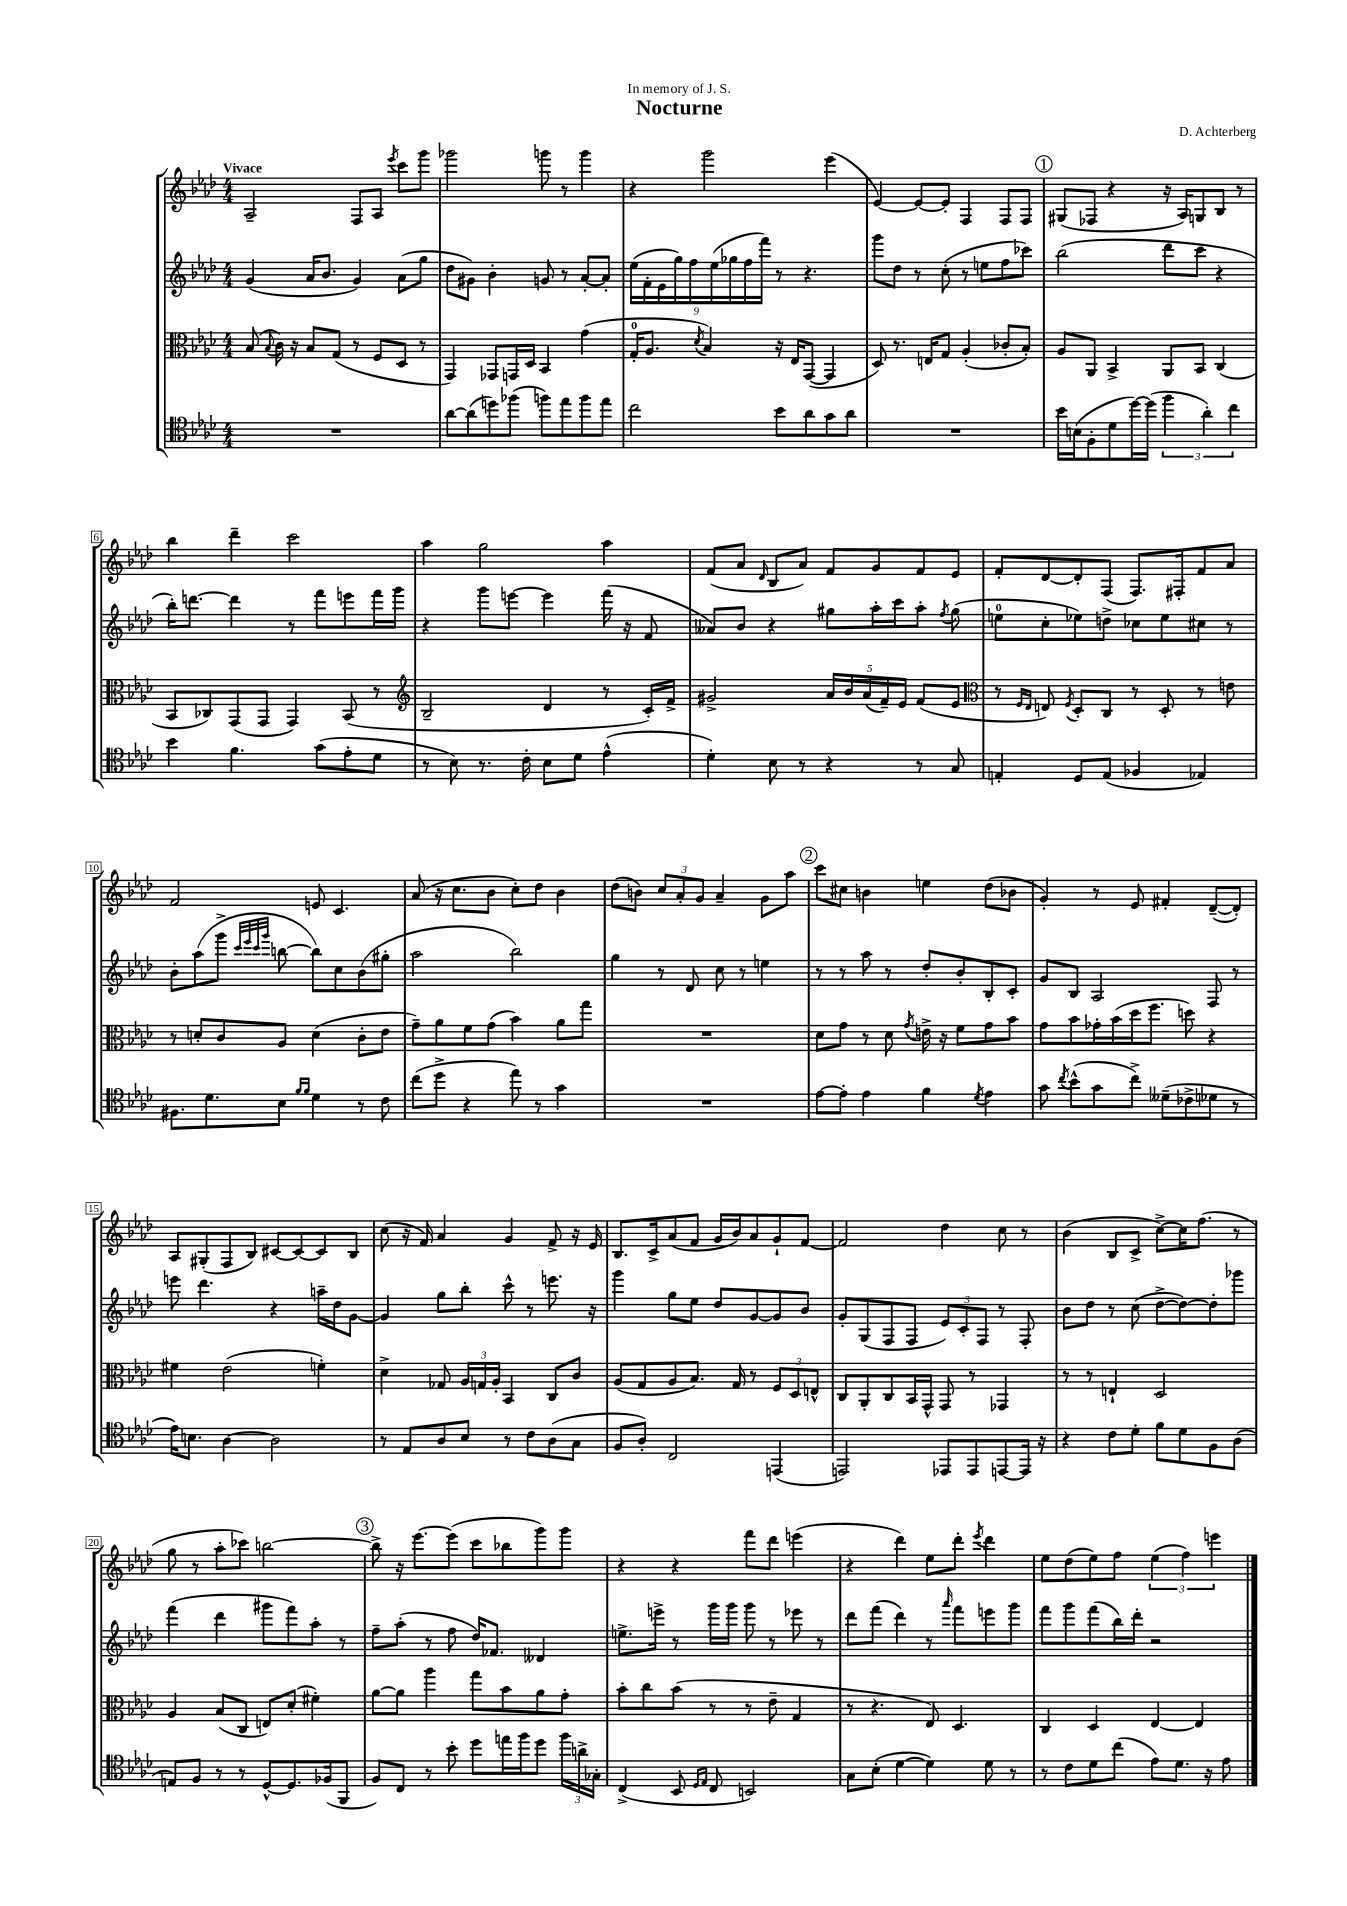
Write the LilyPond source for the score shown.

\header { title = "Nocturne" composer = "D. Achterberg" dedication = "In memory of J. S." }
<<
\new StaffGroup <<
\new Staff = "s0" {
    \clef treble \key aes \major \numericTimeSignature \time 4/4 \tempo "Vivace"
    \autoBeamOff aes2-- f8[ aes8] \acciaccatura { ees'''8 } c'''8[ g'''8] |
    ges'''2 g'''8 r8 g'''4 |
    r4 g'''2 ees'''4( |
    ees'4~) ees'8[~ ees'8]-. f4 f8[ f8] |
    \mark \markup { \circle "1" } gis8[( fes8] r4 r16 aes16[) g8 bes8] r8 |
    bes''4 des'''4-- c'''2 |
    aes''4 g''2 aes''4 |
    f'8[( aes'8] \grace { des'16 } bes8[ aes'8]) f'8[ g'8 f'8 ees'8] |
    f'8[-. des'8~ des'8-. f8]( f8.[) fis16-. f'8 aes'8] |
    f'2 e'8 c'4. |
    aes'8( r16 c''8.[ bes'8] c''8[-.) des''8] bes'4 |
    des''8[( b'8]) \tuplet 3/2 { c''8[ aes'8-. g'8] } aes'4-- g'8[ aes''8] |
    \mark \markup { \circle "2" } c'''8[ cis''8] b'4 e''4 des''8[( bes'8] |
    g'4-.) r8 ees'8 fis'4-. des'8[~--( des'8]-.) |
    aes8[ gis8-.( f8 bes8]) cis'8[~ cis'8~ cis'8 bes8] |
    c''8( r16 f'16) aes'4 g'4 f'8-> r16 ees'16 |
    bes8.[ c'16-> aes'8( f'8] g'16[ bes'16) aes'8 g'8-! f'8]~ |
    f'2 des''4 c''8 r8 |
    bes'4( bes8[ c'8]-> c''8[~->) c''16 f''8.]( r8 |
    g''8 r8 aes''8[-. ces'''8]) b''2~ |
    \mark \markup { \circle "3" } b''8-> r16 ees'''8.[~ ees'''8]( c'''8[ bes''8 g'''8) g'''8] |
    r4 r4 f'''8[ des'''8] e'''4( |
    r4 des'''4) ees''8[ des'''8]-. \acciaccatura { ees'''8 } des'''4 |
    ees''8[ des''8( ees''8) f''8] \tuplet 3/2 { ees''4( f''4) e'''4 } \bar "|." |
}
\new Staff = "s1" {
    \clef treble \key aes \major \numericTimeSignature \time 4/4
    \autoBeamOff g'4( aes'16[ bes'8.] g'4) aes'8[( g''8] |
    des''8[ gis'8]) bes'4-. g'8 r8 aes'8[~-. aes'8]-. |
    \tuplet 9/8 { ees''16[( f'16-. ees'16 g''16) f''16 ees''16( ges''16 f''16 f'''16]) } r8 r4. |
    g'''8[ des''8] r8 c''8-.( r8 e''8[ f''8 ces'''8]) |
    \mark \markup { \circle "1" } bes''2( des'''8[ c'''8] r4 |
    bes''16[-.) d'''8.]~ d'''4 r8 f'''8[ e'''8 f'''16 g'''16] |
    r4 g'''8[ e'''8]~ e'''4 f'''16( r16 f'8 |
    aeses'8[) bes'8] r4 gis''8[ aes''16-. c'''16 aes''8]-. \acciaccatura { f''8 } gis''8( |
    e''8[-0 c''8-. ees''8) d''8]-> ces''8[ ees''8 cis''8] r8 |
    bes'8[-. aes''8( g'''8]-> \grace { c'''32[ ees'''32 c'''32 g'''32] } b''8~ b''8[) c''8 bes'8( gis''8]-. |
    aes''2 bes''2) |
    g''4 r8 des'8 c''8 r8 e''4 |
    \mark \markup { \circle "2" } r8 r8 aes''8 r8 des''8[-. bes'8-. bes8-. c'8]-. |
    g'8[ bes8] aes2 f8 r8 |
    e'''8 des'''4. r4 a''16[-- des''16 g'8]~ |
    g'4 g''8[ bes''8]-. c'''8-^ r8 e'''8. r16 |
    g'''4 g''8[ ees''8] des''8[ g'8~ g'8 bes'8] |
    g'8[-. g8( f8 f8] \tuplet 3/2 { ees'8[) c'8-. f8] } r8 f8-. |
    bes'8[ des''8] r8 c''8( des''8[~-> des''8~) des''8-. ges'''8] |
    f'''4( des'''4 gis'''8[ f'''8) aes''8]-. r8 |
    \mark \markup { \circle "3" } f''8[-- aes''8]-.( r8 f''8 des''16[) fes'8.] deses'4 |
    e''8.[-> e'''16]-> r8 g'''16[ g'''16] g'''8 r8 ees'''8 r8 |
    des'''8[ f'''8]( des'''4) r8 \grace { aes'''16 } f'''8[ e'''8 g'''8] |
    f'''8[ g'''8 f'''8( bes''16) des'''16]-. r2 \bar "|." |
}
\new Staff = "s2" {
    \clef alto \key aes \major \numericTimeSignature \time 4/4
    \autoBeamOff bes8( \appoggiatura { bes8 } c'16) r16 bes8[ g8]( r8 f8[ des8] r8 |
    g,4) ges,8[ g,16 des16] bes,4 g'4( |
    g16[-0-. aes8.] \acciaccatura { des'8 } bes4) r16 ees16[ g,8]~( g,4 |
    des8) r8. e16[ g8] aes4-.( ces'8[-. bes8]-.) |
    \mark \markup { \circle "1" } aes8[ aes,8] bes,4-> aes,8[ bes,8] c4( |
    bes,8[ ces8) g,8( g,8] g,4) bes,8( r8 |
    \clef treble bes2-- des'4 r8 c'16[-.) f'16]-> |
    gis'2-> \tuplet 5/4 { aes'16[ bes'16 aes'16( f'16--) ees'16] } f'8[( ees'8] |
    \clef alto r8 \grace { f16[ ees16] } e8) \acciaccatura { f8 } des8[-. c8] r8 des8-. r8 e'8 |
    r8 d'8[-. c'8 aes8] d'4( c'8[-. ees'8] |
    g'8[--) aes'8 f'8 g'8]( bes'4) aes'8[ g''8] |
    R1 |
    \mark \markup { \circle "2" } des'8[ g'8] r8 des'8 \acciaccatura { g'8 } e'16-> r16 f'8[ g'8 bes'8] |
    g'8[ bes'8 ges'16-. bes'16( des''16 f''8.] d''8) r4 |
    fis'4 ees'2( f'4-.) |
    des'4-> ges8 \tuplet 3/2 { aes16[ g16 aes16]-. } bes,4 c8[ c'8] |
    aes8[( g8 aes8 bes8.]) g16 r8 \tuplet 3/2 { f8[ des8 e8]-^ } |
    c8[ aes,8-. c8 bes,16 g,16]-^ g,8 r8 ges,4 |
    r8 r8 e4-! des2 |
    aes4 bes8[( c8] e8[) des'8]-.( fis'4-.) |
    \mark \markup { \circle "3" } aes'8[~ aes'8] aes''4 g''8[ bes'8 aes'8 g'8]-. |
    bes'8[-. c''8 bes'8]( r8 r8 ees'8-- g4 |
    r8 r4. ees8) des4. |
    c4 des4 ees4~ ees4 \bar "|." |
}
\new Staff = "s3" {
    \clef tenor \key aes \major \numericTimeSignature \time 4/4
    \autoBeamOff R1 |
    aes'8[~ aes'8( d''8) fes''8]( f''8[) ees''8 f''8 ees''8] |
    c''2 bes'8[ aes'8 g'8 aes'8] |
    R1 |
    \mark \markup { \circle "1" } bes'16[ b16( f8-. des'8 des''16~) des''16]( \tuplet 3/2 { f''4 aes'4-.) c''4 } |
    bes'4 f'4. g'8[( ees'8-. des'8] |
    r8 bes8) r8. c'16-. bes8[ des'8] ees'4-^( |
    des'4-.) bes8 r8 r4 r8 g8 |
    e4-. des8[ e8]( fes4 ees4) |
    fis8.[ des'8. bes8] \grace { f'16[ f'16] } des'4 r8 c'8 |
    c''8[( des''8]-> r4 ees''8) r8 g'4 |
    R1 |
    \mark \markup { \circle "2" } ees'8[~ ees'8]-. ees'4 f'4 \acciaccatura { des'8 } ees'4 |
    g'8 \acciaccatura { c''8 } bes'8[-^( g'8 c''8]->) deses'8[--( ces'8-> des'8] r8 |
    ees'16[) b8.] aes4~ aes2 |
    r8 ees8[ aes8 bes8] r8 c'8[ aes8( g8] |
    f8[ aes8]-.) c2 e,4( |
    e,2) ees,8[ ees,8 e,8~ e,16] r16 |
    r4 c'8[ des'8]-. f'8[ des'8 f8 aes8]( |
    e8[) f8] r8 r8 des8[~-^ des8. fes16( f,8] |
    \mark \markup { \circle "3" } f8[) c8] r8 bes'8-. des''8[ e''16 f''16 des''8] \tuplet 3/2 { f''16[ a'16-> ges16]-. } |
    c4->( bes,8 \grace { des16[ ees16] } c8 b,2) |
    g8[ bes8]-.( des'4~ des'4) des'8 r8 |
    r8 c'8[ des'8 c''8]( ees'8[) des'8.] r16 ees'8 \bar "|." |
}
>>
>>
\layout { \context { \Score \override BarNumber.stencil = #(make-stencil-boxer 0.1 0.3 ly:text-interface::print) } }
